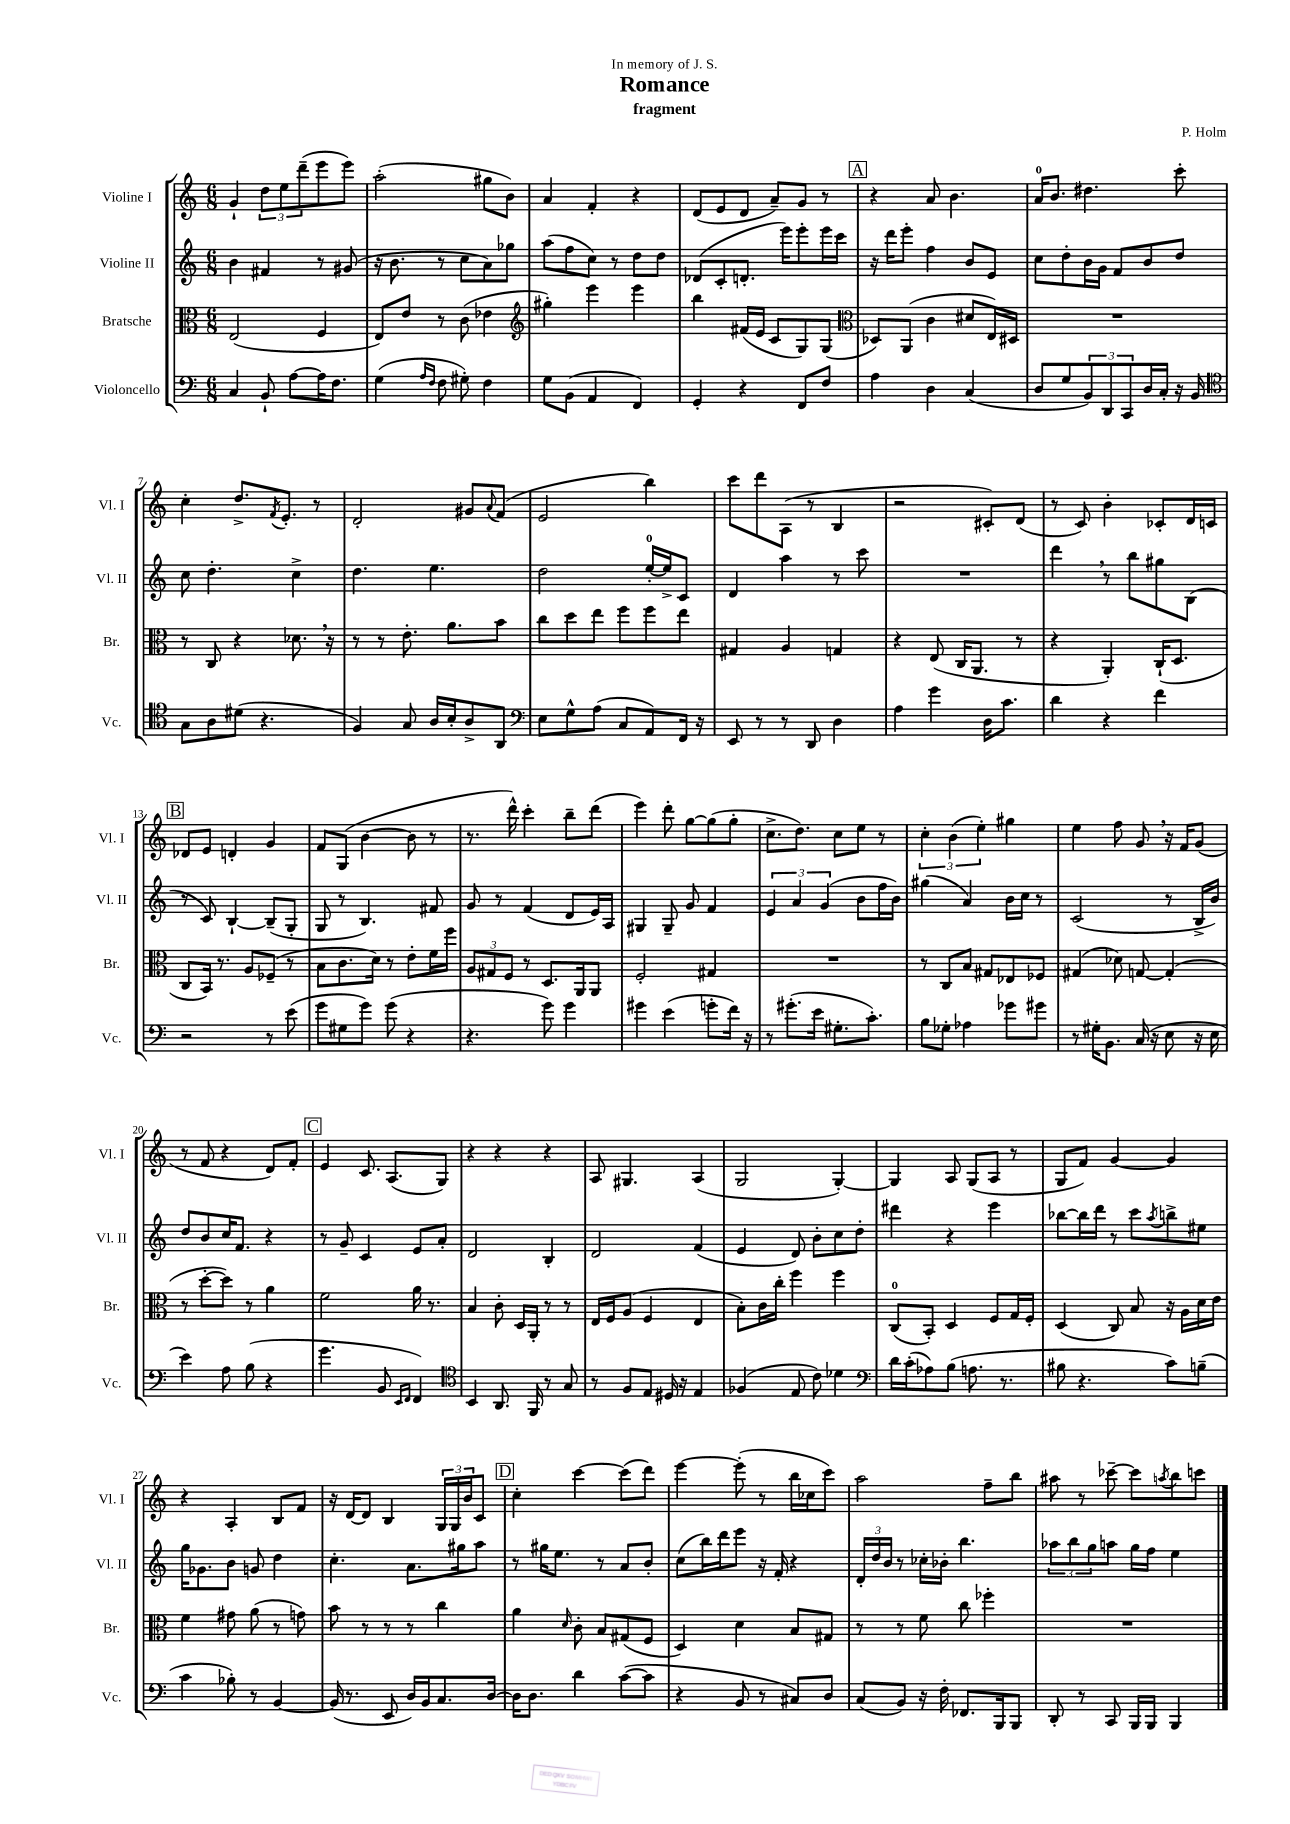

**kern	**kern	**kern	**kern
*part4	*part3	*part2	*part1
*staff4	*staff3	*staff2	*staff1
*I"Violoncello	*I"Bratsche	*I"Violine II	*I"Violine I
*I'Vc.	*I'Br.	*I'Vl. II	*I'Vl. I
*clefF4	*clefC3	*clefG2	*clefG2
*k[]	*k[]	*k[]	*k[]
*M6/8	*M6/8	*M6/8	*M6/8
=1	=1	=1	=1
4C/	(2E/	4b\	4g`/
8BB`/	.	4f#X/	12dd\L
.	.	.	12ee\
[8A\L	.	.	.
.	.	.	(12ddd~\
16A\K]	4F/	8r	8eee\
8.F\J	.	.	.
.	.	(8g#X/	8eee\J)
=2	=2	=2	=2
(4G\	8E/L)	16r	(2aa'\
.	.	8.b\	.
.	8e/J	.	.
16qqA/LL	.	.	.
16qqF/JJ	.	.	.
8F\	8r	8r	.
8G#X'\)	(8c\	8cc\L	.
4F\	4e-X\	8a\)	8gg#X\L
.	.	8gg-X\J	8b\J)
=3	=3	=3	=3
*	*clefG2	*	*
8G\L	4gg#X'\)	(8aa\L	4a/
(8BB\J	.	8ff\	.
4AA/	4eee\	8cc\J)	4f'/
.	.	8r	.
4FF/)	4eee\	8dd\L	4r
.	.	8dd\J	.
=4	=4	=4	=4
4GG'/	4bb\	(8d-X/L	(8d/L
.	.	8c'/	8e/
4r	(16f#X/LL	8.dn'/J	8d/J
.	16e/JJ	.	.
.	8c/L	.	8a~/L)
.	.	16eee\KL)	.
8FF/L	8G/)	8eee'\	8g/J
8F/J	(8G/J	16eee\L	8r
.	.	16ccc\JJ	.
!!LO:REH:place=s1:t=A
=5	=5	=5	=5
*	*clefC3	*	*
4A\	8D-X/L)	16r	4r
.	.	16ddd\KL	.
.	(8AA/J	8eee'\J	.
4D\	4c\	4ff\	8a/
.	.	.	4.b\
(4C/	8d#X/L	8b/L	.
.	16E/L)	8e/J	.
.	16D#X/JJ	.	.
=6	=6	=6	=6
8D/L	2.r	8cc\L	16a/KL
.	.	.	8.b/J
8G/	.	8dd'\	.
12BB/)	.	16b\L	4.dd#X\
.	.	16g\JJ	.
12DD/	.	.	.
.	.	8f/L	.
12CC/	.	.	.
16D/L	.	8b/	.
16C'/JJ	.	.	.
16r	.	8dd/J	8ccc'\
16BB/	.	.	.
!!LO:LB:g=z
=7	=7	=7	=7
*clefC4	*	*	*
8G\L	8r	8cc\	4cc'\
8A\	8C/	4.dd'\	.
(8d#X\J	4r	.	8.dd^/L
4.r	.	.	.
.	.	.	8qf/
.	.	.	8.e'/J
.	8.d-X,\	4cc^\	.
.	.	.	8r
.	16r	.	.
=8	=8	=8	=8
4F/)	8r	4.dd\	2d'/
.	8r	.	.
8G/	8.e'\	.	.
16A/LL	.	4.ee\	.
16B'/J	8.a\L	.	.
8A^/	.	.	8g#X/L
.	.	.	8qqa/
8AA/J	8b\J	.	(8f/J
=9	=9	=9	=9
*clefF4	*	*	*
8E\L	8cc\L	2dd\	2e/
8G^^\	8dd\	.	.
(8A\J	8ee\J	.	.
8C/L	8ff\L	.	.
8AA/)	8ff\	[16ee'/LL	4bb\)
.	.	16ee^/J]	.
16FF/Jk	8ee\J	8c/J	.
16r	.	.	.
=10	=10	=10	=10
8EE/	4G#X/	4d/	8ccc\L
8r	.	.	8ddd\
8r	4A/	4aa\	(8A\J
8DD/	.	.	8r
4D\	4Gn/	8r	4B/
.	.	8ccc\	.
=11	=11	=11	=11
4A\	4r	2.r	2r
4g\	(8E/	.	.
.	16C/KL	.	.
.	8.AA/J	.	.
16D\KL	.	.	8c#X'/L)
8.c\J	.	.	.
.	8r	.	(8d/J
=12	=12	=12	=12
4d\	4r	4ddd,\	8r
.	.	.	8c/)
4r	4AA'/)	8r	4b'\
.	.	8bb\L	.
4f\	(16C`/KL	8gg#X\	8c-X'/L
.	8.D/J	.	.
.	.	(8B\J	16d/L
.	.	.	16cn/JJ
!!LO:LB:g=z
!!LO:REH:place=s1:t=B
=13	=13	=13	=13
2r	8C/L	8r	8d-X/L
.	16BB/Jk)	8c/)	8e/J
.	8.r	.	.
.	.	[4B`/	4dn'/
.	8A/L	.	.
8r	(8F-X~/J	(8B~/L]	4g/
(8e\	8r	8G'/J	.
=14	=14	=14	=14
8g\L	8B\L	8G/	8f/L
8G#X\	8.c\	8r	(8G/J
8g\J)	.	4.B/)	[4b\
.	16d\Jk)	.	.
(8g\	8r	.	.
4r	8e'\L	.	8b\]
.	16f\L	8f#X/	8r
.	16ff\JJ	.	.
=15	=15	=15	=15
4.r	12A/L	8g/	8.r
.	12G#X/	.	.
.	.	8r	.
.	12F/J	.	.
.	.	.	16ddd^^\)
.	8r	(4f/	4ccc'\
8g\)	8.D/L	.	.
4g\	.	8d/L	8bb~\L
.	16AA/k	.	.
.	8AA/J	16e/L)	(8ddd\J
.	.	16A/JJ	.
=16	=16	=16	=16
4g#X\	2F'/	4G#X/	4eee\)
(4e\	.	8G#~/	8ddd'\
.	.	8g/	[8gg\L
8gn'\L	4G#X/	4f/	(8gg\]
16f\Jk)	.	.	8gg'\J
16r	.	.	.
=17	=17	=17	=17
8r	2.r	6e/	8.cc^\L
(8.g#X'\L	.	.	.
.	.	6a/	.
.	.	.	8.dd\J)
16e\Jk	.	.	.
.	.	(6g/	.
8.G#X'\L	.	.	8cc\L
.	.	8b\L	8ee\J
8.c'\J)	.	.	.
.	.	16ff\L	8r
.	.	16b\JJ)	.
=18	=18	=18	=18
8B\L	8r	(4gg#X\	6cc'\
8G-X'\J	8C/L	.	.
.	.	.	(6b\
4A-X\	8B/J	4a/)	.
.	.	.	6ee'\)
.	8G#X/L	.	.
8g-X\L	8E-X/	16b\LL	4gg#X\
.	.	16cc\JJ	.
8g#X\J	8F-X/J	8r	.
=19	=19	=19	=19
8r	(4G#X/	(2c/	4ee\
16G#X'\KL	.	.	.
8.BB\J	.	.	.
.	8d-X\)	.	8ff\
(16C/	[8Gn/	.	8g,/
16r	.	.	.
8E\	(4G'/]	8r	16r
.	.	.	16f/KL
16r	.	16B^/LL	(8g/J
16E\	.	16b/JJ)	.
!!LO:LB:g=z
=20	=20	=20	=20
4e\)	8r	8dd/L	8r
.	[8dd'\L	8b/	8f/
8A\	8dd\J])	16cc/K	4r
.	.	8.f/J	.
(8B\	8r	.	.
4r	4a\	4r	8d/L)
.	.	.	8f'/J
!!LO:REH:place=s1:t=C
=21	=21	=21	=21
4.g\	2f\	8r	4e/
.	.	8g~/	.
.	.	4c/	8.c/
8BB/	.	.	.
.	.	.	(8.A/L
16qqEE/LL	.	.	.
16qqFF/JJ	.	.	.
4FF/)	16a\	8e/L	.
.	8.r	.	.
.	.	8a'/J	8G/J)
=22	=22	=22	=22
*clefC4	*	*	*
4BB/	4B/	2d/	4r
8.AA/	8c'\	.	4r
.	16D/LL	.	.
16FF/	16AA'/JJ	.	.
8r	8r	4B'/	4r
8G/	8r	.	.
=23	=23	=23	=23
8r	16E/LL	2d/	8A/
.	16F/J	.	.
8F/L	(8A/J	.	4.G#X/
8E/J	4F/	.	.
16D#X/	.	.	.
16r	.	.	.
4E/	4E/	(4f/	(4A/
=24	=24	=24	=24
(4F-X/	8B'\L)	4e/	2G/
.	16c\L	.	.
.	16cc'\JJ	.	.
8E/	4ff\	8d/)	.
8c\)	.	8b'\L	.
4d-X\	4ff\	8cc\	[4G'/)
.	.	8dd'\J	.
=25	=25	=25	=25
*clefF4	*	*	*
16d\LL	(8C/L	4ddd#X\	4G/]
(16c'\J	.	.	.
8A-X\)	8BB'/J)	.	.
(8B\J	4D/	4r	8A/
8.An\	.	.	(8G/L
.	8F/L	4eee\	8A/J
8.r	.	.	.
.	16G/L	.	8r
.	16F'/JJ	.	.
=26	=26	=26	=26
8B#X\	(4D/	[8bb-X\L	8G/L
4.r	.	16bb-\L]	8f/J)
.	.	16ddd\JJ	.
.	8C/)	8r	[4g/
.	8B/	8ccc\L	.
.	.	8qaa/	.
8c\L)	16r	8bbn^\	4g/]
.	16A\LL	.	.
(8Bn~\J	16d\	8ee#X\J	.
.	16e\JJ	.	.
!!LO:LB:g=z
=27	=27	=27	=27
4c\	4f\	16gg\KL	4r
.	.	8.g-X\	.
8B-X'\)	8g#X\	8b\J	4A'/
8r	(8a\	8gn/	.
[4BB/	8r	4dd\	8B/L
.	8gn\)	.	8f/J
=28	=28	=28	=28
(16BB/]	8b\	4.cc'\	16r
8.r	.	.	[16d/KL
.	8r	.	8d/J]
8EE/	8r	.	4B/
16D/LL)	8r	8.a\L	.
16BB/J	.	.	.
8.C/	4cc\	.	24G/LL
.	.	.	24G/
.	.	16gg#X\k	.
.	.	.	24b/J
.	.	8aa\J	8c/J
[16D/Jk	.	.	.
!!LO:REH:place=s1:t=D
=29	=29	=29	=29
16D\KL]	4a\	8r	4cc'\
8.D\J	.	.	.
.	.	16gg#X\KL	.
.	.	8.ee\J	.
.	16qqd/	.	.
4d\	8c'\	.	[4ccc\
.	8B/L	8r	.
([8c\L	(8G#X/	8a/L	(8ccc\L]
8c\J]	8F/J	8b'/J	8ddd\J)
=30	=30	=30	=30
4r	4D/)	(8cc\L	[4eee\
.	.	16bb\L)	.
.	.	16ddd\J	.
8BB/	4d\	8eee\J	(8eee'\]
8r	.	16r	8r
.	.	16f'/	.
8C#X/L)	8B/L	4r	16bb\LL
.	.	.	16cc-X\J
8D/J	8G#X/J	.	8ccc\J)
=31	=31	=31	=31
(8C/L	8r	24d'/LL	2aa\
.	.	24dd/	.
.	.	24b/JJ	.
8BB/J)	8r	8r	.
16r	8f\	16cc-X'\LL	.
16F'\	.	16b-X'\JJ	.
8.FF-X/L	8cc\	4.bb\	.
.	4ff-X'\	.	8ff~\L
16BBB/k	.	.	.
8BBB/J	.	.	8bb\J
=32	=32	=32	=32
8DD'/	2.r	12aa-X\L	8aa#X\
.	.	12bb\	.
8r	.	.	8r
.	.	12gg\	.
8CC/	.	8aan\J	[8ccc-X~\
16BBB/LL	.	16gg\LL	8ccc-\L]
16BBB/JJ	.	16ff\JJ	.
.	.	.	8qaan/
4BBB/	.	4ee\	8bb\
.	.	.	8cccn\J
==	==	==	==
*-	*-	*-	*-
